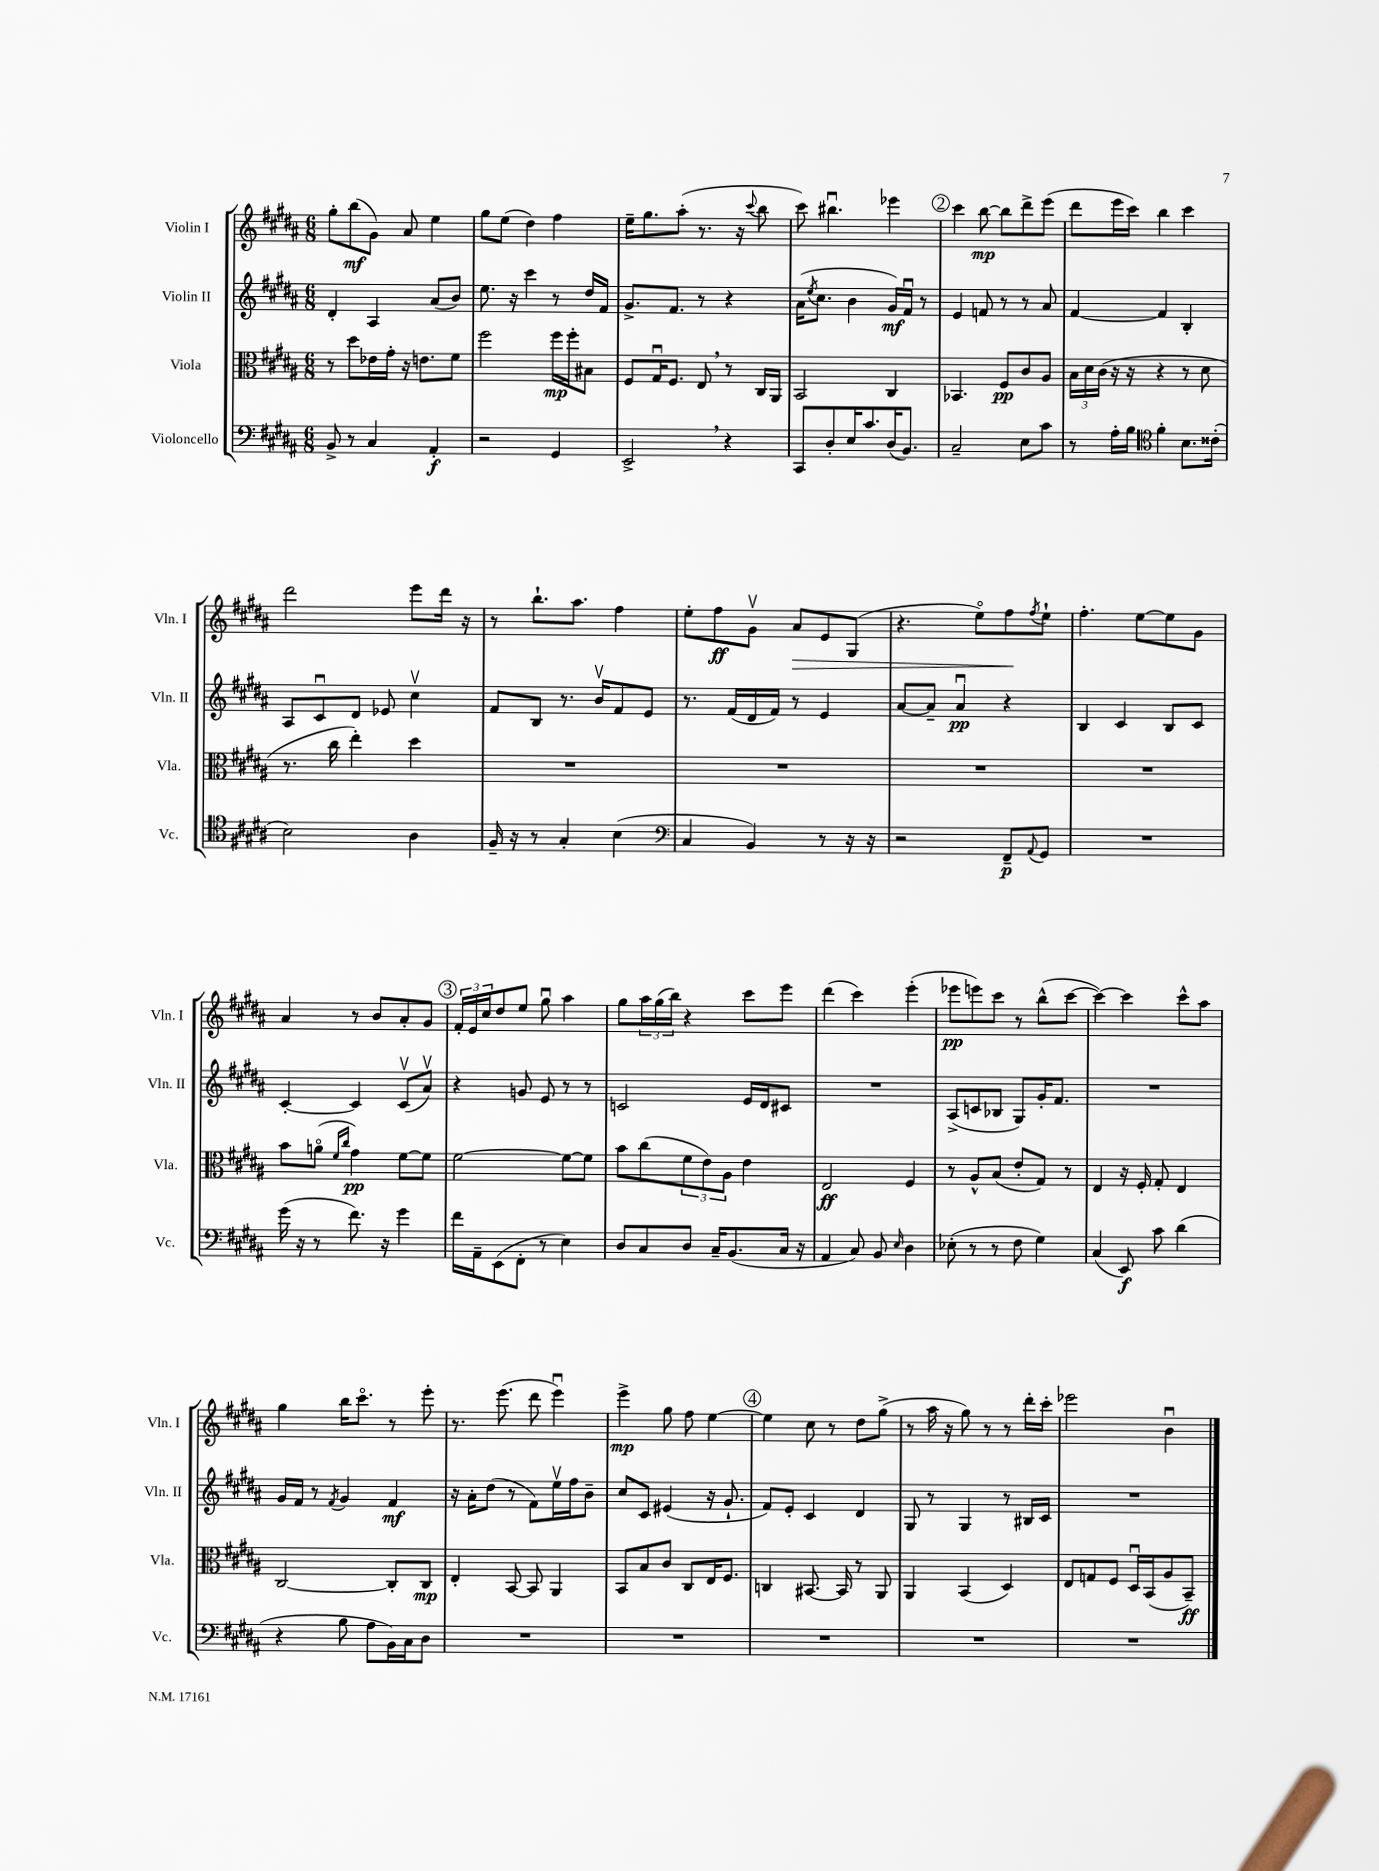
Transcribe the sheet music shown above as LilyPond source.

<<
\new StaffGroup <<
\new Staff = "s0" \with { instrumentName = "Violin I" shortInstrumentName = "Vln. I" } {
    \clef treble \key b \major \numericTimeSignature \time 6/8
    gis''8-. b''8\mf( gis'8) ais'8 e''4 |
    gis''8 e''8( dis''4) fis''4 |
    e''16-- gis''8. ais''8-.( r8. r16 \appoggiatura { cis'''8 } b''8 |
    cis'''8) bis''4.\downbow ees'''4 |
    \mark \markup { \circle "2" } cis'''4 b''8~\mp b''8 dis'''8-> e'''8( |
    dis'''8 e'''16 cis'''16) b''4 cis'''4 |
    dis'''2 e'''8 dis'''16 r16 |
    r8 b''8.-! ais''8. fis''4 |
    e''8-. fis''8\ff gis'8\upbow ais'8\> e'8 gis8( |
    r4. e''8\flageolet) fis''8\! \acciaccatura { fis''8 } e''8-! |
    fis''4.-. e''8~ e''8 gis'8 |
    ais'4 r8 b'8 ais'8-. gis'8 |
    \mark \markup { \circle "3" } \tuplet 3/2 { fis'16-. e'16 cis''16 } dis''8 e''8 gis''8\downbow ais''4 |
    gis''8 \tuplet 3/2 { ais''16 gis''16( b''16) } r4 cis'''8 e'''8 |
    dis'''4( cis'''4) e'''4-.( |
    ees'''8\pp e'''8) cis'''8 r8 b''8-^( cis'''8~ |
    cis'''4~) cis'''4 cis'''8-^ ais''8 |
    gis''4 b''16 cis'''8.\flageolet r8 e'''8-. |
    r8. e'''8.( dis'''8 e'''4\downbow) |
    e'''4->\mp gis''8 fis''8 e''4~ |
    \mark \markup { \circle "4" } e''4 cis''8 r8 dis''8 gis''8->( |
    r8 ais''16 r16 gis''8) r8 r8 dis'''16-. cis'''16-. |
    ees'''2 b'4\downbow \bar "|." |
}
\new Staff = "s1" \with { instrumentName = "Violin II" shortInstrumentName = "Vln. II" } {
    \clef treble \key b \major \numericTimeSignature \time 6/8
    dis'4-. ais4 ais'8( b'8) |
    e''8. r16 cis'''4 r8 dis''16 fis'16 |
    gis'8.-> fis'8. r8 r4 |
    ais'16( \acciaccatura { e''8 } cis''8. b'4 gis'16\mf) fis'16\downbow r8 |
    \mark \markup { \circle "2" } e'4 f'8 r8 r8 ais'8 |
    fis'4~ fis'4 b4-. |
    ais8 cis'8\downbow dis'8 ees'8 cis''4\upbow |
    fis'8 b8 r8. b'16\upbow fis'8 e'8 |
    r8. fis'16( dis'16 fis'16) r8 e'4 |
    ais'8~ ais'8-- ais'4\downbow\pp r4 |
    b4 cis'4 b8 cis'8 |
    cis'4~-. cis'4 cis'8\upbow( ais'8\upbow) |
    \mark \markup { \circle "3" } r4 g'8 e'8 r8 r8 |
    c'2 e'16 dis'16 cis'8 |
    R2. |
    ais8->( c'8 bes8 gis8) gis'16-. fis'8. |
    R2. |
    gis'16 fis'16 r8 \acciaccatura { fis'8 } gis'4 fis'4\mf |
    r16 ais'16-. dis''8( r8 fis'8) e''16\upbow fis''16 b'8-- |
    cis''8 cis'8 eis'4( r16 gis'8.-! |
    \mark \markup { \circle "4" } fis'8) e'8-. cis'4 dis'4 |
    gis8 r8 gis4 r8 bis16 cis'16 |
    R2. \bar "|." |
}
\new Staff = "s2" \with { instrumentName = "Viola" shortInstrumentName = "Vla." } {
    \clef alto \key b \major \numericTimeSignature \time 6/8
    r8 dis''8 ees'16 gis'16-. r16 e'8. fis'8 |
    fis''2 fis''16\mp fis''16-. bis8 |
    fis8 gis16\downbow fis8. e8 \breathe r8 cis16 ais,16 |
    b,2 cis4 |
    \mark \markup { \circle "2" } bes,4. fis8\pp cis'8 ais8 |
    \tuplet 3/2 { b16 dis'16 cis'16( } r16 r16 r4 r8 dis'8 |
    r8. cis''16 e''4-.) dis''4 |
    R2. |
    R2. |
    R2. |
    R2. |
    b'8 a'8\flageolet( \grace { fis'16 cis''16 } gis'4\pp) fis'8~ fis'8 |
    \mark \markup { \circle "3" } fis'2~ fis'8~ fis'8 |
    b'8 cis''8( \tuplet 3/2 { fis'8 e'8) ais8 } e'4 |
    e2\ff fis4 |
    r8 ais8-^ b8( e'8-. gis8) r8 |
    e4 r16 fis16-. gis8-. e4 |
    cis2~ cis8-. cis8\mp |
    e4-. b,8~ b,8 ais,4 |
    b,8 b8 cis'8 cis8 e16 fis8. |
    \mark \markup { \circle "4" } c4 bis,8.~ bis,16 r8 ais,8 |
    ais,4 b,4( dis4) |
    e8 g8 fis8 dis16\downbow b,16( ais8 b,8--\ff) \bar "|." |
}
\new Staff = "s3" \with { instrumentName = "Violoncello" shortInstrumentName = "Vc." } {
    \clef bass \key b \major \numericTimeSignature \time 6/8
    b,8-> r8 cis4 ais,4-.\f |
    r2 gis,4 |
    e,2-> \breathe r4 |
    cis,8 dis8-. e16 cis'8. dis16( b,8.) |
    \mark \markup { \circle "2" } cis2-- e8 cis'8 |
    r8 ais16-. b16 \clef tenor fis'4-. b8. cisis'16-.( |
    b2) ais4 |
    fis16-- r16 r8 gis4-. b4( |
    \clef bass cis4 b,4) r8 r16 r16 |
    r2 fis,8--\p \appoggiatura { ais,8 } gis,8 |
    R2. |
    gis'16( r16 r8 fis'8.) r16 gis'4 |
    \mark \markup { \circle "3" } fis'16 ais,16-- e,8( fis,8-. r8 e4) |
    dis8 cis8 dis8 cis16-- b,8.( cis16 r16 |
    ais,4 cis8) b,8 \grace { e16 } dis4 |
    ees8-.( r8 r8 fis8 gis4) |
    cis4( e,8\f) cis'8 dis'4( |
    r4 b8 ais8 b,16) cis16 dis8 |
    R2. |
    R2. |
    \mark \markup { \circle "4" } R2. |
    R2. |
    R2. \bar "|." |
}
>>
>>
\layout { \context { \Score \remove "Bar_number_engraver" } }
